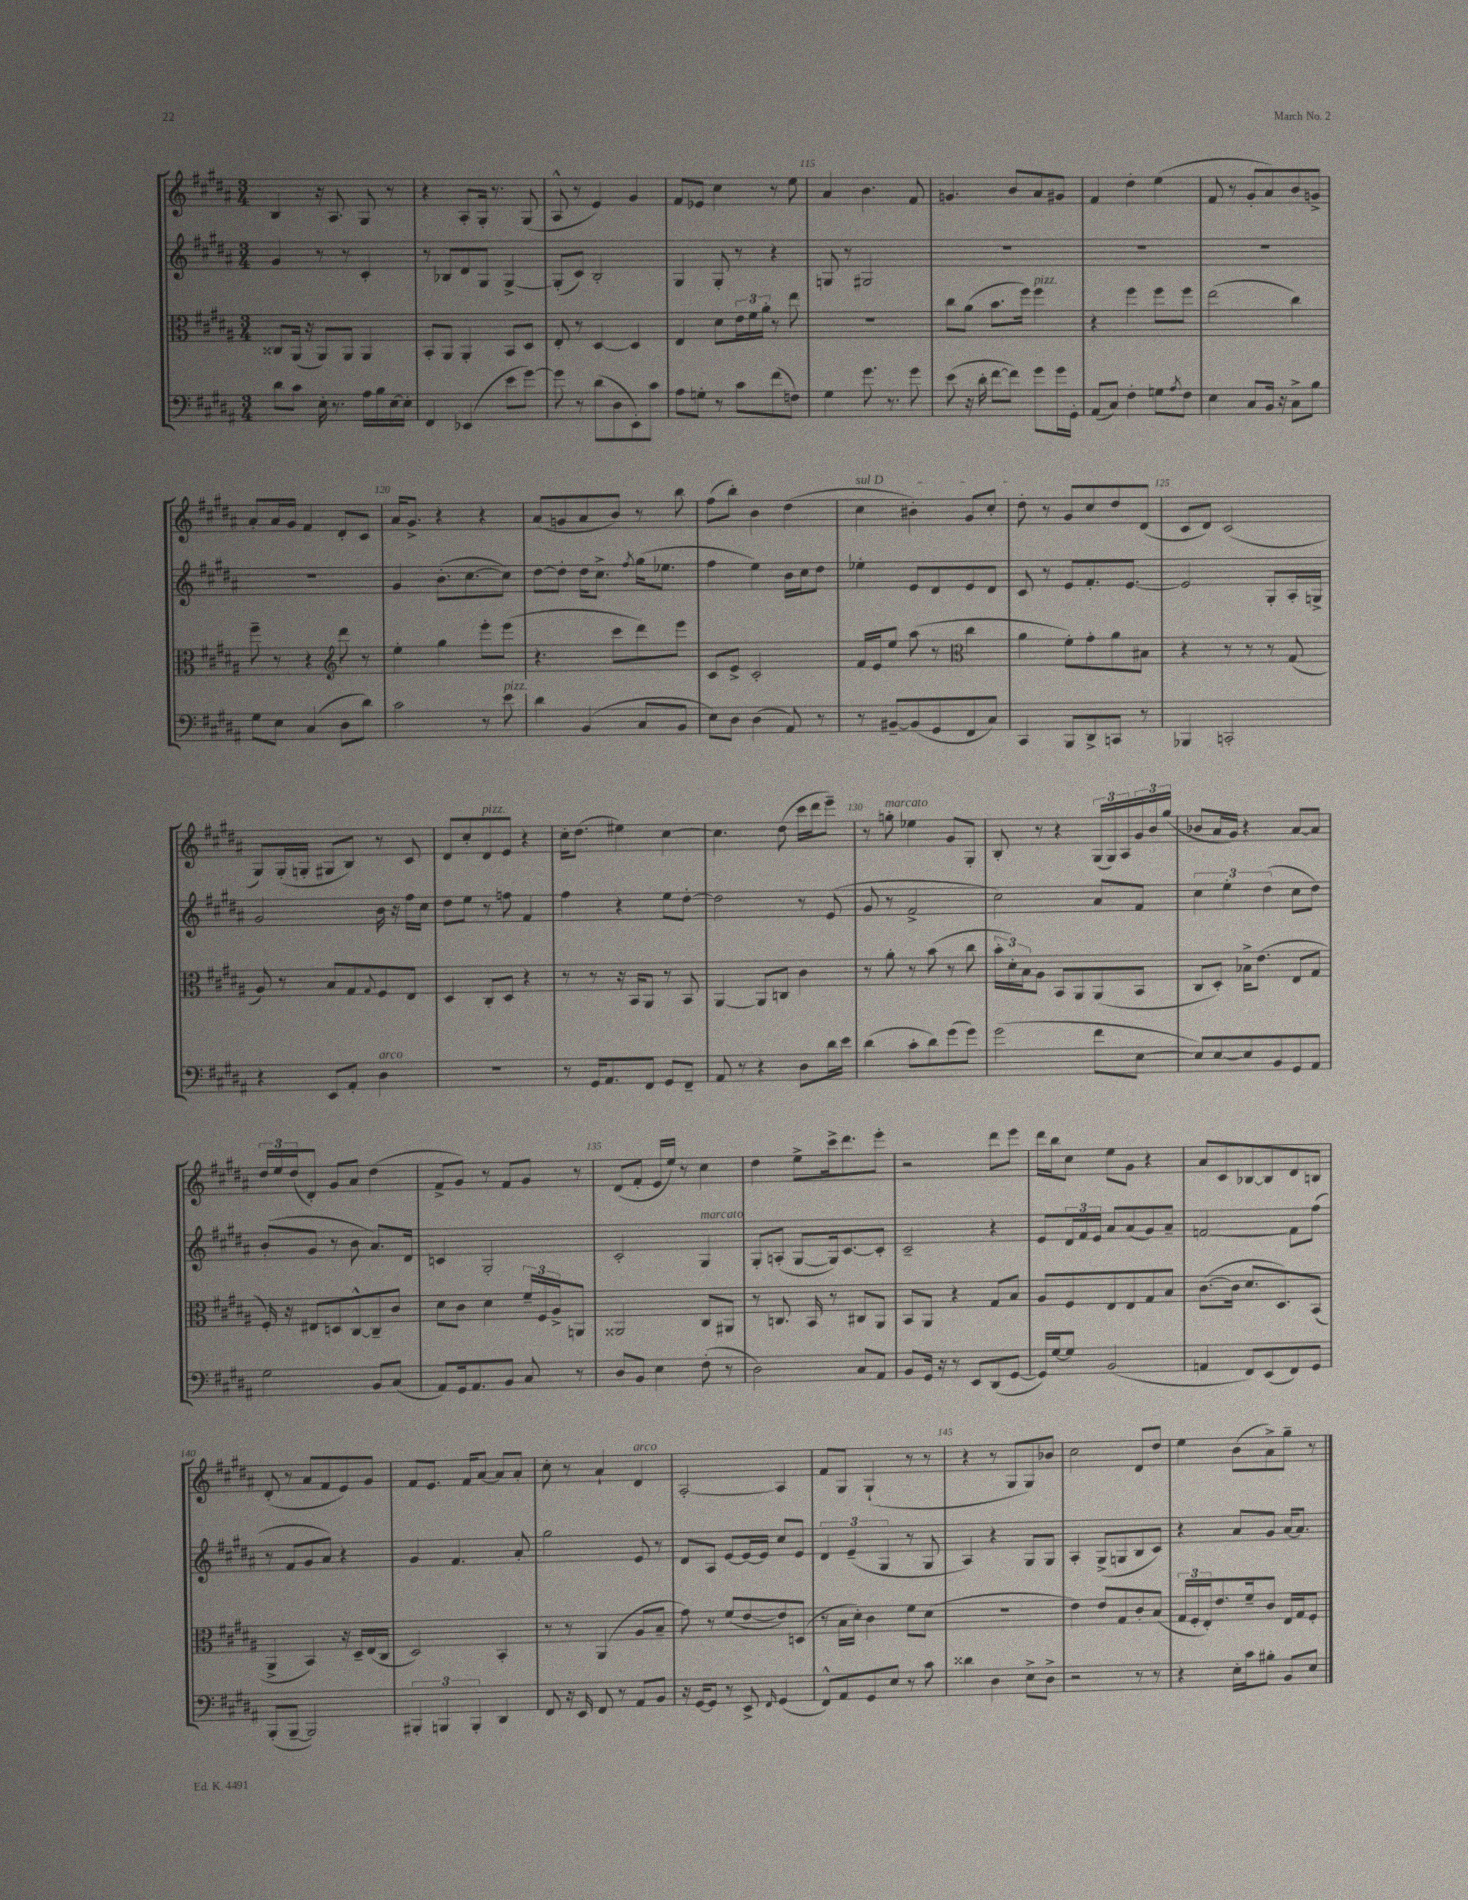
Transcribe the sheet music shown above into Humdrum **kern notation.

**kern	**kern	**kern	**kern
*staff4	*staff3	*staff2	*staff1
*clefF4	*clefC3	*clefG2	*clefG2
*k[f#c#g#d#a#]	*k[f#c#g#d#a#]	*k[f#c#g#d#a#]	*k[f#c#g#d#a#]
*M3/4	*M3/4	*M3/4	*M3/4
8d#	8C##	4g#	4B
8c#	(16AA#	.	.
.	16r	.	.
16E'	8AA#)	8r	16r
8.r	.	.	8.A#
.	8AA#	8r	.
16A#	4AA#	4c#'	8G#
16B	.	.	.
[16E	.	.	8r
16E']	.	.	.
=	=	=	=
4FF#	8BB'	8r	4r
.	8AA#	8B-	.
(4EE-	4AA#'	8d#	8A#'
.	.	8G#	16G#'
.	.	.	8.r
8e	8BB	[4G#^	.
[8g#)	8D#	.	(8G#
=	=	=	=
8g#]	8E'	(8G#']	8A#^^
8r	8r	8c#)	8r
(8d#	[4D#	2B'	4e)
8D#	.	.	.
8EE')	4D#]	.	4g#
8c#	.	.	.
=	=	=	=
8A#	4E	4G#	8f#
8G'	.	.	8e-
8r	8d#	8G#'	4cc#
8c#	24e	8r	.
.	24f#	.	.
.	24a#'	.	.
(8f#	8r	4r	8r
8F)	8ee	.	8ee
=	=	=	=
4G#	2.r	8G	4a#
.	.	8r	.
8.g#	.	2G#	4.b
8.r	.	.	.
8g#	.	.	8f#
=	=	=	=
(8e	8cc#	2.r	4.g
16r	(8a#	.	.
16d#'	.	.	.
[8f#	8.b	.	.
8f#])	.	.	8b
.	16ff#)	.	.
8g#	4ff#	.	8a#
16g#	.	.	8g#
16GG#'	.	.	.
=	=	=	=
(8AA#	4r	2.r	4f#
8C#)	.	.	.
4F#'	4ff#	.	4dd#'
8G	8ff#	.	(4ee
8qA#	.	.	.
8F#	8ff#	.	.
=	=	=	=
4E	(2ee	2.r	8f#
.	.	.	8r
8C#	.	.	8g#'
16BB	.	.	8a#)
16r	.	.	.
8C#^	4cc#)	.	8b
8B	.	.	8g^
=	=	=	=
8G#	8ff#~	2.r	8a#'
8E	8r	.	16a#
.	.	.	16g#
(4C#	4r	.	4f#
*	*clefG2	*	*
8D#	8ddd#	.	8d#'
8d#)	8r	.	8c#
=	=	=	=
2c#	4ee'	4g#	16a#
.	.	.	8.g#^
.	4gg#	(8.b'	4r
.	.	[8.cc#	.
8r	8eee'	.	4r
8e	(8eee	8cc#])	.
=	=	=	=
4d#	4.r	[8dd#	(8a#
.	.	8dd#']	8g
(4BB	.	16dd#	8a#
.	.	8.cc#^	.
.	8ccc#	.	8b)
.	.	8qff#	.
8C#	8ddd#)	(16gg#	8r
.	.	8.ee-	.
8BB	8eee	.	8bb
=	=	=	=
8E)	8c#	4ff#	(8ff#
8D#	8e^	.	8bb')
(4D#	2c#'	4ee)	4b
8AA#)	.	16b	(4dd#
.	.	16cc#	.
8r	.	8dd#	.
=	=	=	=
8r	16f#	4ee-'	4cc#
.	16e	.	.
[8BB#~	8ee	.	.
(8BB#]	(8aa#	8e	4b#')
8GG#	8r	8d#	.
*	*clefC3	*	*
8FF#	4cc#	8e	8g#
8C#)	.	8d#	8cc#'
=	=	=	=
4CC#	4a#	8c#	8dd#'
.	.	8r	8r
8BBB	8f#')	8e	8g#
8DD#^	8g#'	8.f#'	8cc#
8CC	8a#	.	8dd#
.	.	[8.e	.
8r	8B#	.	(8d#
=	=	=	=
4BBB-	4r	2e]	8c#
.	.	.	8d#)
2CC'	8r	.	(2c#
.	8r	.	.
.	8r	8G#'	.
.	(8G#	16A#'	.
.	.	16G^	.
=	=	=	=
4r	8A#)	2g#	8G#)
.	8r	.	(16G#'
.	.	.	16G'
8EE	8B	.	8G#
8AA#'	8G#	.	8B)
.	8qqG#	.	.
4D#	8F#	16b	8r
.	.	16r	.
.	8E	16ff#	8c#
.	.	16cc#	.
=	=	=	=
2.r	4D#	8dd#	8d#
.	.	8ee	8cc#'
.	8C#'	8r	8d#
.	8D#	8ff	8e
.	4r	4f#	4r
=	=	=	=
8r	8r	4ff#	16cc#'
.	.	.	(8.dd#
16GG#	8r	.	.
8.AA#	.	.	.
.	16r	4r	4ee#)
.	16BB	.	.
8FF#	8AA#	.	.
8GG#	8r	8ee	[4cc#
8FF#~	8BB	[8dd#'	.
=	=	=	=
8AA#	[4AA#	2dd#]	4.cc#]
8r	.	.	.
4r	8AA#]	.	.
.	8C	.	(8dd#
8D#	4c#	8r	16ccc#
.	.	.	16ddd#
16d#	.	(8e	8eee~)
16e	.	.	.
=	=	=	=
(4d#	8r	8g#	8r
.	8a#'	8r	8gg'
8c#'	8r	2f#^	4ee-
8d#)	(8b	.	.
(8g#	8r	.	8g#
8g#)	8cc#	.	8G#'
=	=	=	=
(2g#	24b'	2cc#)	8B'
.	24d#')	.	.
.	24B	.	.
.	8A#	.	8r
.	8BB	.	4r
.	8AA#	.	.
8f#	(8AA#	8a#	(24G#
.	.	.	24G#)
.	.	.	24A#
[8E	8BB	8f#	24g#
.	.	.	24b
.	.	.	(24gg#
=	=	=	=
8E])	8C#	6cc#	8b-
[8E	8D#')	.	16a#
.	.	6ee'	.
.	.	.	16g#)
8E]	16B-^	.	4r
.	(8.e	.	.
.	.	(6dd#	.
8BB	.	.	.
8GG#	8E	8cc#	[8a#
8AA#	8G#	8dd#)	8a#]
=	=	=	=
2G#	16F#')	(8b'	24dd#
.	.	.	24ee
.	16r	.	.
.	.	.	(24dd#
.	8E#	8g#	8d#')
.	8D	8r	8g#
.	[8C#^^	8b	8a#
8BB	8C#~]	8.a#)	(4dd#
(8C#	8c#	.	.
.	.	16d#	.
=	=	=	=
8AA#)	8d#	4c	8f#^
16GG#	8c#	.	8g#)
8.AA#	.	.	.
.	4d#	2G#'	8r
8BB	.	.	8f#
8C#	24f#~	.	8g#
.	24F#	.	.
.	24A#^	.	.
8r	8AA	.	8r
=	=	=	=
8D#	2AA##	2c#'	(8d#
8BB	.	.	8f#'
4E	.	.	16e
.	.	.	16ee)
.	.	.	8r
(8F#'	8C#	4G#	4cc#
8r	8AA#	.	.
=	=	=	=
2D#)	8r	8G#'	4dd#
.	8.C	(8A'	.
.	.	[8G#	8ee^
.	16BB	.	.
.	8r	16G#])	16ccc#^
.	.	[8.c#	8.ddd#
8C#	8C#	.	.
8AA#	8AA#	8c#']	8eee'
=	=	=	=
8BB	8BB	2c#~	2r
16GG#	8AA#	.	.
16r	.	.	.
8r	4r	.	.
8EE	.	.	.
(8DD#	8G#	4r	8ddd#
[8GG#	8B	.	8eee
=	=	=	=
16GG#])	8A#	8e	16ddd#
[16G#	.	.	16bb
8G#]	8F#	24d#	8cc#
.	.	24f#	.
.	.	24e	.
(2BB	8E	8a#	8ee
.	8E	(8a#	8g#
.	8G#	8g#)	4r
.	8B	8a#~	.
=	=	=	=
4AA	([8.c#	[2f	8a#
.	.	.	8c#
.	16c#]	.	.
8FF#)	8.d#	.	[8B-
(8EE	.	.	8B-]
.	8.D#)	.	.
8FF#)	.	8f]	8d#
8GG#	(8BB	(8ff#	8B
=	=	=	=
(8BBB'	4AA#^	8r	(8d#'
[8BBB~	.	8f#	8r
2BBB])	4BB)	8g#	8a#
.	.	8a#)	8f#
.	16r	4r	8e)
.	16D#~	.	.
.	(16E	.	8g#
.	16C#	.	.
=	=	=	=
6BBB#'	2D#)	4g#	8f#
.	.	.	8.e
6BBB	.	.	.
.	.	4.f#	.
.	.	.	16f#
6BBB'	.	.	.
.	.	.	[8a#
4DD#	4BB'	.	8a#]
.	.	8a#'	8a#'
=	=	=	=
8FF#	8r	2gg#	8cc#'
16r	8r	.	8r
16EE	.	.	.
8FF#	(4AA#	.	4a#`
8r	.	.	.
8AA#	8A#	8e	4d#
8BB	8B~	8r	.
=	=	=	=
16r	8g#)	8d#	[2A#'
[16GG#	.	.	.
8GG#]	8r	8A#	.
8r	(8f#	[8e	.
8EE^	[8e	16e_	.
.	.	16e]	.
16qqFF#	.	.	.
(4GG#	8e])	8cc#	4A#]
.	(8D	8e	.
=	=	=	=
8FF#^^)	8r	6d#	8f#
8AA#	16B	.	8G#
.	.	(6e~	.
.	16d#')	.	.
8GG#	4c#	.	(4G#`
.	.	6G#	.
8E	.	.	.
8r	8f#	8r	8r
8c#	(8d#	8G#	8r
=	=	=	=
4d##	2.r	4A#)	4r
4D#	.	4r	8r
.	.	.	8G#
8E^	.	8G#	8G#)
8D#^	.	8G#	8b-
=	=	=	=
2r	4e)	4A#'	2cc#
.	8e	(8G#^	.
.	8G#	8G	.
8r	8c#'	8B	8d#
8r	(8B	8c#)	8dd#
=	=	=	=
4r	24G#	4r	4ee
.	24F#'	.	.
.	24E')	.	.
.	8.e	.	.
16E'	.	8a#	(8b
16c#	16f#~	.	.
8B#'	8c#	8g#	8a#^)
8BB	16E	[16a#	8gg#~
.	16G#	8.a#]	.
8E	8F#'	.	8r
==	==	==	==
*-	*-	*-	*-
